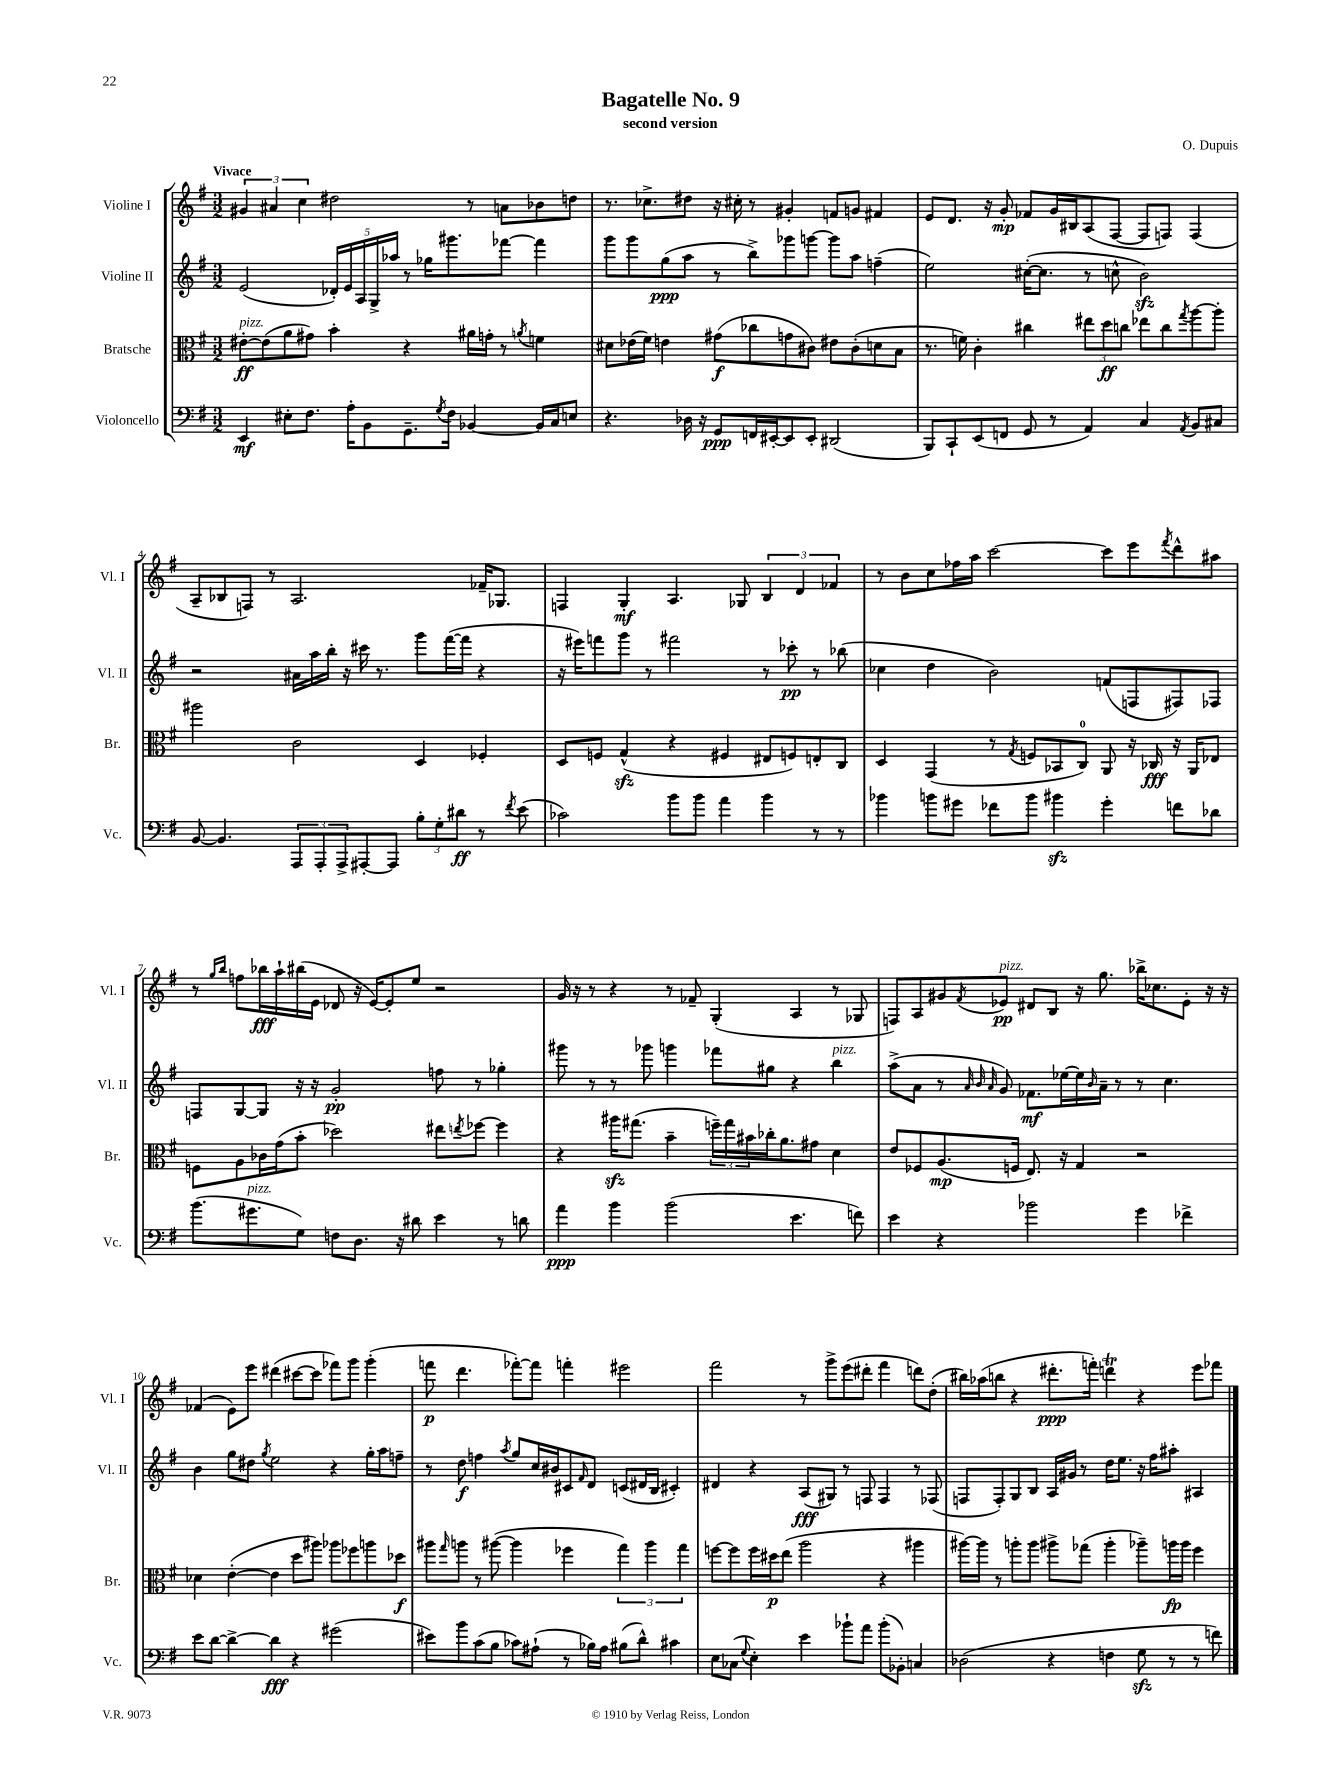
\header { title = "Bagatelle No. 9" composer = "O. Dupuis" subtitle = "second version" }
<<
\new StaffGroup <<
\new Staff = "s0" \with { instrumentName = "Violine I" shortInstrumentName = "Vl. I" } {
    \clef treble \key g \major \numericTimeSignature \time 3/2 \tempo "Vivace"
    \tuplet 3/2 { gis'4 ais'4 c''4 } dis''2 r8 a'8 bes'8 d''8 |
    r8. ces''8.-> dis''8 r16 cis''16-. r8 gis'4-. f'8 g'8 fis'4 |
    e'8 d'8. r16 g'8-.\mp fes'8 g'16 bis16 a8( fis8~ fis8 f8) f4( |
    a8-- bes8 f8) r8 a2. fes'16-- ges8. |
    f4 g4-.\mf a4. ges8 \tuplet 3/2 { b4 d'4 fes'4 } |
    r8 b'8 c''8 fes''16 a''16 c'''2~ c'''8 e'''8 \acciaccatura { fis'''8 } d'''8-^ ais''8 |
    r8 \grace { g''16 b''16 } f''8 bes''16\fff a''16-! bis''16( e'16 des'8 r16 e'16~) e'8-. e''8 r2 |
    g'16 r16 r8 r4 r8 fes'8-- g4-.( a4 r8 ges8 |
    f8) a8 gis'8 \acciaccatura { fis'8 } ees'8\pp^\markup { \italic "pizz." } dis'8 b8 r16 g''8. bes''16-> ces''8. ees'8-. r16 r16 |
    fes'4( e'8) e'''8 dis'''4( cis'''8~ cis'''8 fes'''8) g'''8 g'''4-.( |
    f'''8\p d'''4. fes'''8~-.) fes'''8 f'''4-. eis'''2 |
    fis'''2 r8 g'''8-> e'''8( dis'''8-. fis'''4 d'''8) d''8-.( |
    bis''16) aes''16( b''8 r4 dis'''8.-.\ppp f'''16-.) d'''4\trill r4 e'''8 fes'''8 \bar "|." |
}
\new Staff = "s1" \with { instrumentName = "Violine II" shortInstrumentName = "Vl. II" } {
    \clef treble \key g \major \numericTimeSignature \time 3/2
    e'2( \tuplet 5/4 { des'16-.) e'16 a16 g16-> aes''16 } r8 ges''16 gis'''8. fes'''8~ fes'''4 |
    g'''8 g'''8 g''8\ppp( a''8 r8 b''8->) ges'''8 g'''8~ g'''8 a''8 f''4--( |
    e''2) cis''16~-.( cis''8. r8 c''8-^ b'2\sfz) |
    r2 ais'16 a''16 b''16-. r16 cis'''16 r8. g'''8 fis'''16~( fis'''16 r4 |
    r16 eis'''16) f'''8 g'''8 r8 fis'''2 r8 ces'''8-.\pp r8 bes''8( |
    ces''4 d''4 b'2) f'8( f8 fis8) fes8 |
    f8 g8~ g8 r16 r16 g'2-.\pp f''8 r8 ges''4-. |
    gis'''8 r8 r8 ges'''8 g'''4 fes'''8 gis''8 r4 b''4^\markup { \italic "pizz." } |
    a''8->( a'8 r8 \grace { a'32 b'32 a'32 } g'8) fes'8.\mf ees''16~ ees''16 \grace { b'16 } a'16-- r8 r8 c''4. |
    b'4 g''8 dis''8 \acciaccatura { g''8 } e''2 r4 g''16-. a''16 f''8-- |
    r8 d''8\f f''4 \acciaccatura { a''8 } g''8 c''16 bis'16 cis'8 \grace { fis'16 } d'8 c'8( dis'16 b16 cis'4-.) |
    dis'4 r4 a8\fff( gis8) r8 f8 f4 r8 fes8( |
    f8 f8-.) g8 b8 a16 gis'16 r8 d''16 e''8. r16 fis''16 ais''8-. ais4 \bar "|." |
}
\new Staff = "s2" \with { instrumentName = "Bratsche" shortInstrumentName = "Br." } {
    \clef alto \key g \major \numericTimeSignature \time 3/2
    eis'8~-.\ff^\markup { \italic "pizz." } eis'8( a'8 gis'8) b'4-. r4 ais'16 g'16-. r8 \acciaccatura { a'8 } f'4 |
    dis'8 ees'16( fis'16) e'4 gis'8\f( ces''8 g'8 cis'8) eis'8 cis'8-.( d'8 b8 |
    r8. f'16) c'4-. cis''4 \tuplet 3/2 { eis''8 d''8\ff c''8 } ees''8 c''8 \acciaccatura { g''8 } a''8~ a''8-. |
    ais''2 c'2 d4 fes4-. |
    d8 f8 g4-^\sfz( r4 fis4 eis8 f8) e8-. c8 |
    d4 g,4( r8 \acciaccatura { g8 } f8 bes,8 c8-0) a,8 r16 ces16\fff r16 a,16 ees8 |
    f8 a8 ces'16 g'16( b'8-. des''2) eis''8 \acciaccatura { e''8 } fes''8~ fes''4 |
    r4 ais''16\sfz gis''8.( b'4-- \tuplet 3/2 { f''16--) gis''16 bis'16 } ces''16-. a'8. gis'8 d'4 |
    e'8 fes8 a8.\mp( f16 e8.) r16 g4 r2 |
    des'4 e'4~-.( e'4 d''8 ais''8) aes''8 fes''8 a''8 des''8\f |
    ais''8 \grace { g''16 } a''8 r8 ais''8~( ais''4 fes''4 \tuplet 3/2 { g''4) ais''4 g''4 } |
    f''8~ f''8 f''16 dis''16\p e''8( a''2 r4 ais''4 |
    ais''16~) ais''16 r8 a''8-. a''8 ais''8-> ges''8( ais''4-. aes''8--) a''16\fp a''16 fis''4 \bar "|." |
}
\new Staff = "s3" \with { instrumentName = "Violoncello" shortInstrumentName = "Vc." } {
    \clef bass \key g \major \numericTimeSignature \time 3/2
    e,4\mf eis8-. fis8. a16-. b,8 g,8.-- \acciaccatura { g8 } fis16 bes,4~ bes,16 c16 e8 |
    r4. des16 r16 g,8\ppp f,16 eis,16~-. eis,8 eis,8-. dis,2( |
    b,,8) c,8-! e,8( f,8 g,8 r8 a,4) c4 \acciaccatura { a,8 } b,8 cis8 |
    b,8~ b,4. \tuplet 3/2 { a,,8 a,,8-. a,,8-> } ais,,8~-. ais,,8 \tuplet 3/2 { b8-. g8-. dis'8\ff } r8 \acciaccatura { fis'8 } e'8( |
    ces'2) b'8 b'8 a'4 b'4 r8 r8 |
    bes'4 b'8 gis'8 fes'8 b'8 bis'4\sfz gis'4-. f'8 des'8 |
    b'8.( gis'8.^\markup { \italic "pizz." } g8) f8 d8. r16 dis'8 e'4 r8 d'8 |
    a'4\ppp b'4 b'2( e'4. f'8) |
    e'4 r4 bes'2 g'4 fes'4-> |
    e'8 d'8~ d'4~-> d'4\fff r4 gis'2( |
    eis'8) b'8 c'8( b8 ces'8) ais8-!( r8 bes16) ais16 bis8( d'8-^) cis'4 |
    e8 ces8( \appoggiatura { g8 } e4-.) e'4 bes'8-! a'8 bes'8-.( bes,8-.) c4 |
    des2( r4 f4 g8\sfz r8 r8 f'8) \bar "|." |
}
>>
>>
